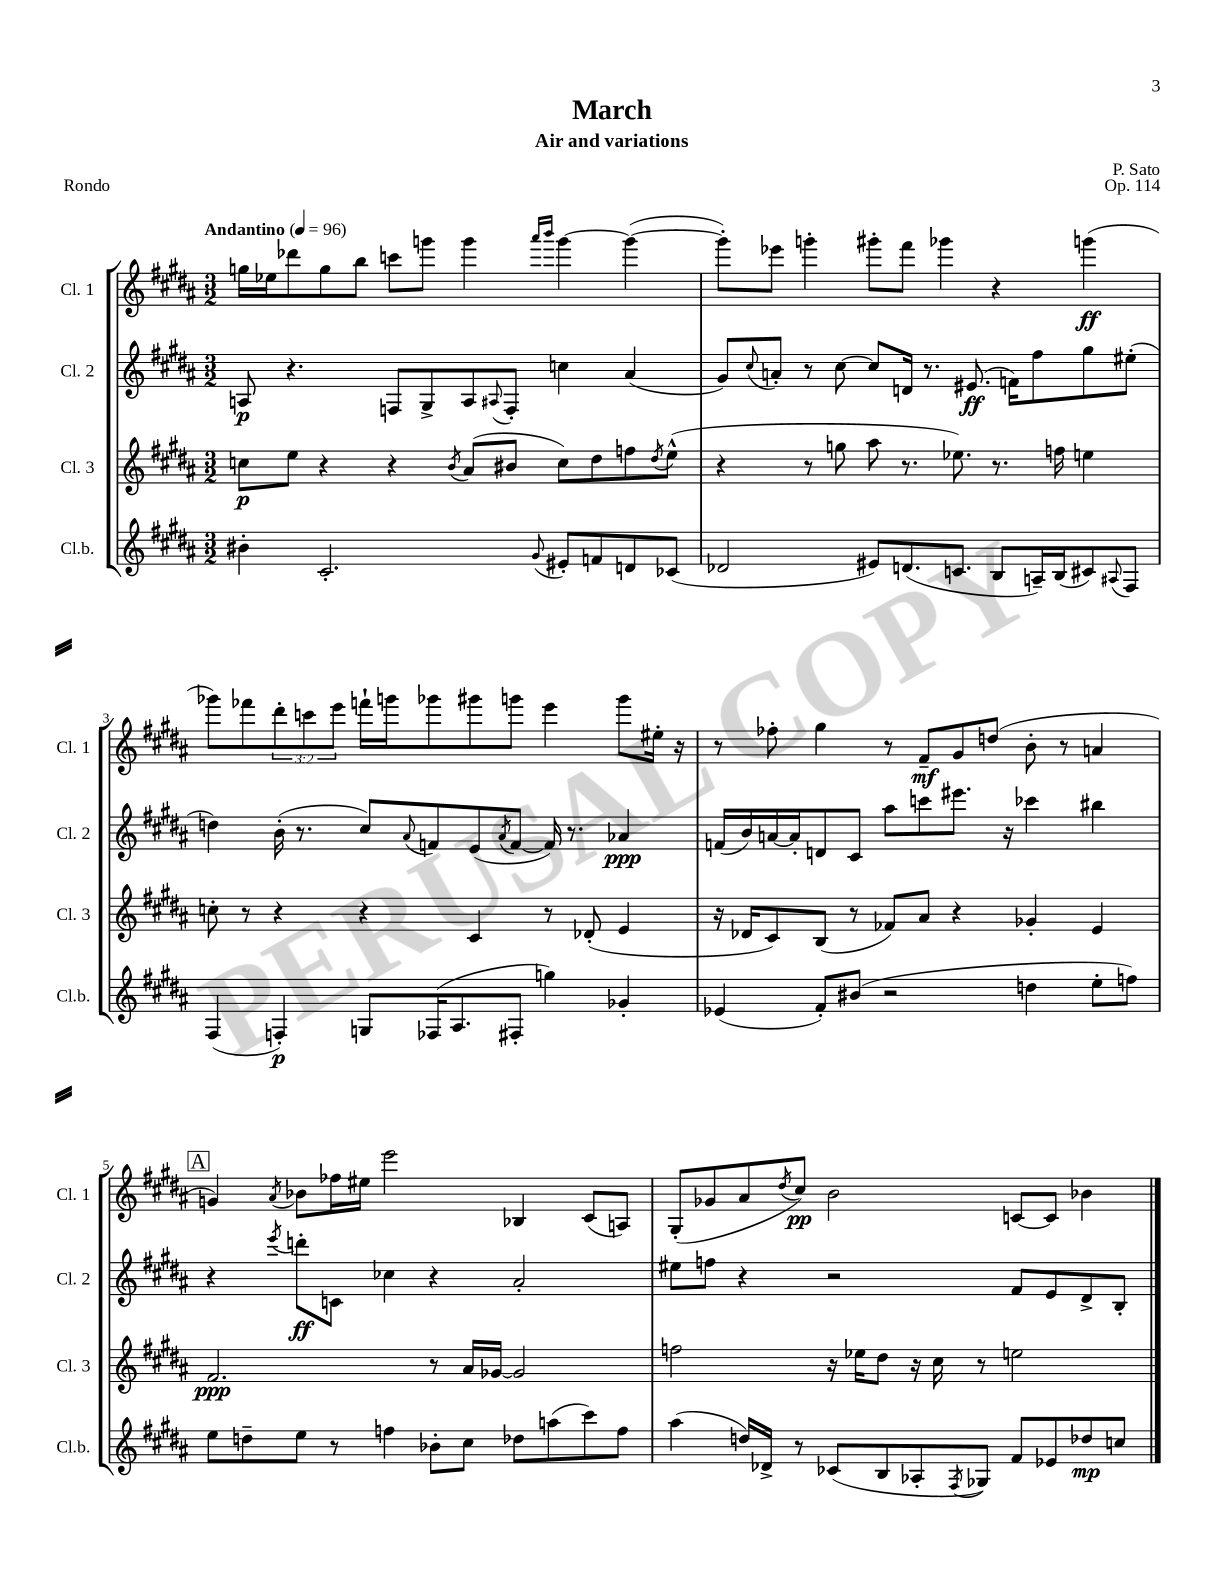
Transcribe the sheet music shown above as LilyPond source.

\header { title = "March" composer = "P. Sato" subtitle = "Air and variations" opus = "Op. 114" piece = "Rondo" }
<<
\new StaffGroup <<
\new Staff = "s0" \with { instrumentName = "Cl. 1" shortInstrumentName = "Cl. 1" } {
    \clef treble \key b \major \numericTimeSignature \time 3/2 \override Staff.TupletNumber.text = #tuplet-number::calc-fraction-text \tempo "Andantino" 4 = 96
    g''16 ees''16 des'''8 g''8 b''8 c'''8 g'''8 g'''4 \grace { ais'''16 b'''16 } g'''4~ g'''4~( |
    g'''8-.) ees'''8 g'''4-. gis'''8-. fis'''8 ges'''4 r4 g'''4\ff( |
    ges'''8) fes'''8 \tuplet 3/2 { dis'''8-. c'''8 e'''8 } f'''16-! g'''16 ges'''8 gis'''8 g'''8 e'''4 g'''8 eis''16-. r16 |
    r8 fes''8-. gis''4 r8 fis'8--\mf gis'8 d''8( b'8-. r8 a'4 |
    \mark \markup { \box "A" } g'4) \acciaccatura { ais'8 } bes'8 fes''16 eis''16 e'''2 bes4 cis'8( a8) |
    gis8-.( ges'8 ais'8 \acciaccatura { dis''8 } cis''8\pp) b'2 c'8~ c'8 bes'4 \bar "|." |
}
\new Staff = "s1" \with { instrumentName = "Cl. 2" shortInstrumentName = "Cl. 2" } {
    \clef treble \key b \major \numericTimeSignature \time 3/2
    a8\p r4. f8 gis8-> a8 \appoggiatura { ais8 } f8-. c''4 ais'4( |
    gis'8) \appoggiatura { cis''8 } a'8-. r8 cis''8~ cis''8 d'16 r8. eis'8.\ff( f'16) fis''8 gis''8 eis''8-.( |
    d''4) b'16-.( r8. cis''8) \appoggiatura { ais'8 } f'8 e'8( \acciaccatura { ais'8 } f'8~ f'16) r8. aes'4\ppp |
    f'16( b'16) a'16~ a'16-. d'8 cis'8 ais''8 c'''8 eis'''8. r16 ces'''4 bis''4 |
    \mark \markup { \box "A" } r4 \acciaccatura { e'''8 } d'''8-.\ff c'8 ces''4 r4 ais'2-. |
    eis''8 f''8 r4 r2 fis'8 e'8 dis'8-> b8-. \bar "|." |
}
\new Staff = "s2" \with { instrumentName = "Cl. 3" shortInstrumentName = "Cl. 3" } {
    \clef treble \key b \major \numericTimeSignature \time 3/2
    c''8\p e''8 r4 r4 \acciaccatura { b'8 } ais'8( bis'8 c''8) dis''8 f''8 \acciaccatura { dis''8 } e''8-^( |
    r4 r8 g''8 ais''8 r8. ees''8.) r8. f''16 e''4 |
    c''8-. r8 r4 r4 cis'4 r8 des'8-.( e'4 |
    r16 des'16 cis'8) b8( r8 fes'8) ais'8 r4 ges'4-. e'4 |
    \mark \markup { \box "A" } fis'2.\ppp r8 ais'16 ges'16~ ges'2 |
    f''2 r16 ees''16 dis''8 r16 cis''16 r8 e''2 \bar "|." |
}
\new Staff = "s3" \with { instrumentName = "Cl.b." shortInstrumentName = "Cl.b." } {
    \clef treble \key b \major \numericTimeSignature \time 3/2
    bis'4-. cis'2.-. \appoggiatura { gis'8 } eis'8-. f'8 d'8 ces'8( |
    des'2 eis'8) d'8.( c'8. b8 a16--) b16( cis'8) \appoggiatura { ais8 } fis8 |
    fis4( f4-.\p) g8 fes16( ais8. fis8-. g''4) ges'4-. |
    ees'4( fis'8-.) bis'8( r2 d''4 e''8-. f''8) |
    \mark \markup { \box "A" } e''8 d''8-- e''8 r8 f''4 bes'8-. cis''8 des''8 a''8( cis'''8) f''8 |
    ais''4( d''16) des'16-> r8 ces'8( b8 aes8-. \acciaccatura { fis8 } ges8) fis'8 ees'8 des''8\mp c''8 \bar "|." |
}
>>
>>
